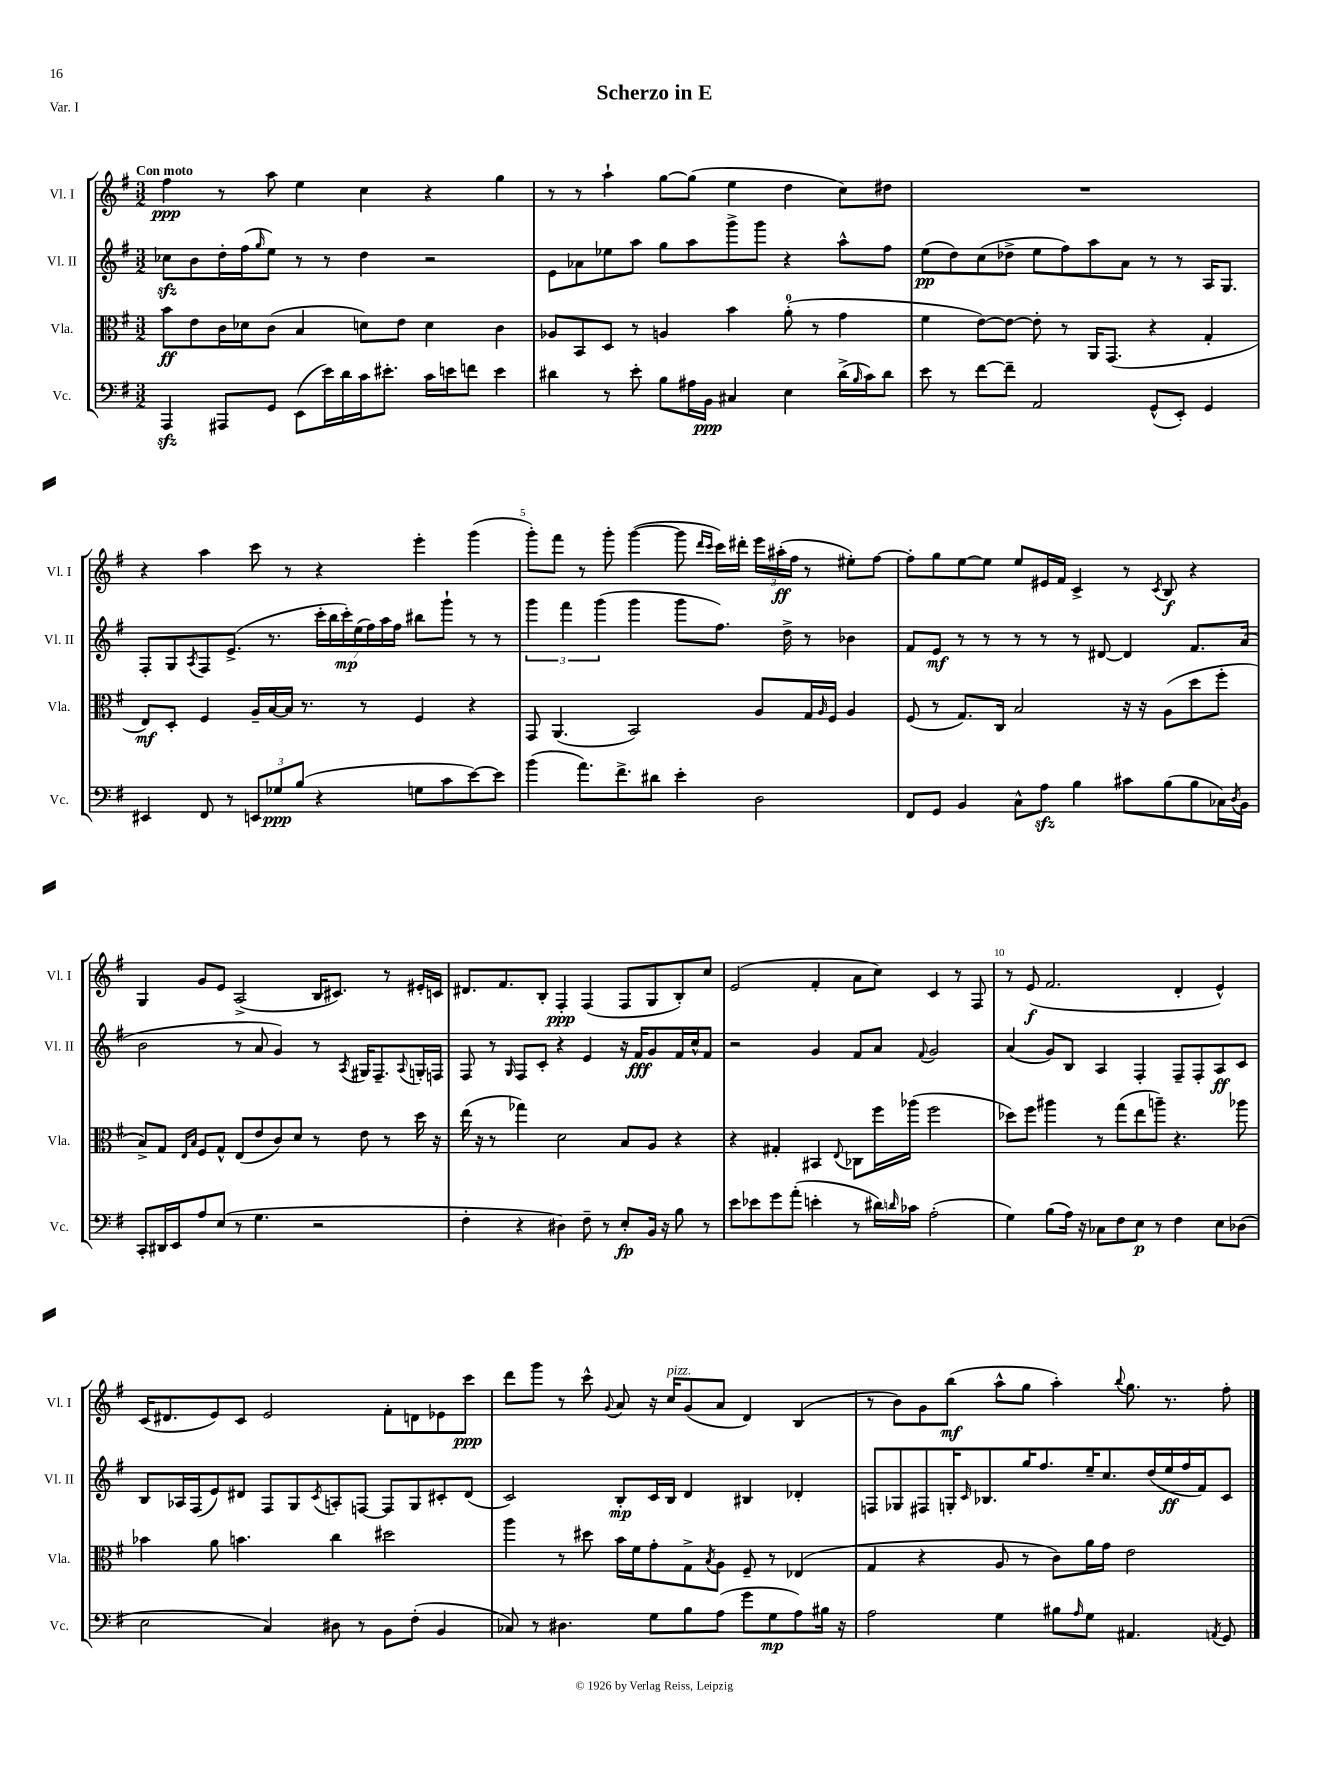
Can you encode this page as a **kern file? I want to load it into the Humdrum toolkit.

**kern	**dynam	**kern	**dynam	**kern	**dynam	**kern	**dynam
*part4	*part4	*part3	*part3	*part2	*part2	*part1	*part1
*staff4	*staff4	*staff3	*staff3	*staff2	*staff2	*staff1	*staff1
*I"Vc.	*	*I"Vla.	*	*I"Vl. II	*	*I"Vl. I	*
*I'Vc.	*	*I'Vla.	*	*I'Vl. II	*	*I'Vl. I	*
*clefF4	*	*clefC3	*	*clefG2	*	*clefG2	*
*k[f#]	*	*k[f#]	*	*k[f#]	*	*k[f#]	*
*M3/2	*	*M3/2	*	*M3/2	*	*M3/2	*
=1	=1	=1	=1	=1	=1	=1	=1
!	!	!	!	!	!	!LO:TX:a:B:t=Con moto	!
4AAAzz/	.	8b\L	ff	8cc-Xzz\L	.	4ff#\	ppp
.	.	8e\	.	8b\	.	.	.
8AAA#X/L	.	16c\L	.	16dd'\L	.	8r	.
.	.	16d-X\J	.	(16ff#\J	.	.	.
.	.	.	.	16qqgg/	.	.	.
8GG/J	.	(8c\J	.	8ee\J)	.	8aa\	.
(8EE\L	.	4B/	.	8r	.	4ee\	.
16e\L)	.	.	.	8r	.	.	.
16d\	.	.	.	.	.	.	.
16c\J	.	8dn\L)	.	4dd\	.	4cc\	.
8.e#X'\J	.	.	.	.	.	.	.
.	.	8e\J	.	.	.	.	.
16c\LL	.	4d\	.	2r	.	4r	.
16en\J	.	.	.	.	.	.	.
8fn\J	.	.	.	.	.	.	.
4e\	.	4c\	.	.	.	4gg\	.
=2	=2	=2	=2	=2	=2	=2	=2
4d#X\	.	8A-X/L	.	8e\L	.	8r	.
.	.	8BB/	.	8a-X\	.	8r	.
8r	.	8D/J	.	8ee-X\	.	4aa`\	.
8e'\	.	8r	.	8aa\J	.	.	.
8B\L	.	4An/	.	8gg\L	.	[8gg\L	.
16A#X\L	.	.	.	8aa\	.	(8gg\J]	.
16BB\JJ	ppp	.	.	.	.	.	.
4C#X/	.	4b\	.	8ggg^\	.	4ee\	.
.	.	.	.	8ggg\J	.	.	.
4E\	.	(8a'\	.	4r	.	4dd\	.
.	.	8r	.	.	.	.	.
(16d#^\LL	.	4g\	.	8aa^^\L	.	8cc\L)	.
16qqB/	.	.	.	.	.	.	.
16c\J)	.	.	.	.	.	.	.
8d#\J	.	.	.	8ff#\J	.	8dd#X\J	.
=3	=3	=3	=3	=3	=3	=3	=3
8e\	.	4f#\	.	(8ee\L	pp	1.r	.
8r	.	.	.	8dd\)	.	.	.
[8f#\L	.	[8e\L)	.	(8cc\	.	.	.
8f#~\J]	.	8e\J_	.	8dd-X^\J	.	.	.
2AA/	.	8e'\]	.	8ee\L	.	.	.
.	.	8r	.	8ff#\)	.	.	.
.	.	16AA/KL	.	8aa\	.	.	.
.	.	(8.GG/J	.	.	.	.	.
.	.	.	.	8a\J	.	.	.
(8GG^^/L	.	4r	.	8r	.	.	.
8EE'/J)	.	.	.	8r	.	.	.
4GG/	.	4G'/	.	16A/KL	.	.	.
.	.	.	.	8.G/J	.	.	.
!!LO:LB:g=z
=4	=4	=4	=4	=4	=4	=4	=4
4EE#X/	.	8E/L)	mf	8F#'/L	.	4r	.
.	.	8D'/J	.	8G/	.	.	.
.	.	.	.	8qA/	.	.	.
8FF#/	.	4F#/	.	8F#/	.	4aa\	.
8r	.	.	.	(8.e^/J	.	.	.
12EEn/L	.	16A~/LL	.	.	.	8ccc\	.
.	.	[16B/	.	8.r	.	.	.
12G-X/	ppp	.	.	.	.	.	.
.	.	16B/JJ]	.	.	.	8r	.
(12B/J	.	.	.	.	.	.	.
.	.	8.r	.	.	.	.	.
4r	.	.	.	28ccc'\LL	.	4r	.
.	.	.	.	28bb\	.	.	.
.	.	.	.	28ccc'\)	mp	.	.
.	.	.	.	(28ee\	.	.	.
.	.	8r	.	.	.	.	.
.	.	.	.	28ff#\)	.	.	.
.	.	.	.	28aa\	.	.	.
.	.	.	.	28ff#\JJ	.	.	.
8Gn\L	.	4F#/	.	8bb#X\L	.	4eee'\	.
8c\	.	.	.	8ggg`\J	.	.	.
[8e\)	.	4r	.	8r	.	(4ggg\	.
8e\J]	.	.	.	8r	.	.	.
=5	=5	=5	=5	=5	=5	=5	=5
(4b\	.	8GG/	.	6ggg\	.	8ggg'\L)	.
.	.	(4.AA/	.	.	.	8fff#\J	.
.	.	.	.	6fff#\	.	.	.
8.a\L)	.	.	.	.	.	8r	.
.	.	.	.	(6ggg\	.	.	.
.	.	.	.	.	.	8ggg'\	.
8.f#^\	.	.	.	.	.	.	.
.	.	2BB/)	.	4ggg\	.	([4ggg\	.
8d#X\J	.	.	.	.	.	.	.
4e'\	.	.	.	8ggg\L	.	8ggg\]	.
.	.	.	.	.	.	16qqddd/LL	.
.	.	.	.	.	.	16qqccc/JJ	.
.	.	.	.	8.ff#\J)	.	16ccc\LL)	.
.	.	.	.	.	.	16ddd#X'\JJ	.
2D\	.	8A/L	.	.	.	24eee\LL	.
.	.	.	.	.	.	(24aa#X'\	ff
.	.	.	.	16dd^\	.	.	.
.	.	.	.	.	.	24ff#\JJ	.
.	.	16G/L	.	8r	.	8r	.
.	.	16qqA/	.	.	.	.	.
.	.	16F#/JJ	.	.	.	.	.
.	.	4A/	.	4b-X\	.	8ee#X'\L)	.
.	.	.	.	.	.	[8ff#\J	.
=6	=6	=6	=6	=6	=6	=6	=6
8FF#/L	.	(8F#/	.	8f#/L	.	8ff#'\L]	.
8GG/J	.	8r	.	8e/J	mf	8gg\	.
4BB/	.	8.G/L)	.	8r	.	[8ee\	.
.	.	.	.	8r	.	8ee\J]	.
.	.	16C/Jk	.	.	.	.	.
8C^^\L	.	2B/	.	8r	.	8ee/L	.
8Azz\J	.	.	.	8r	.	16e#X/L	.
.	.	.	.	.	.	16f#/JJ	.
4B\	.	.	.	8r	.	4c^/	.
.	.	.	.	[8d#X/	.	.	.
8c#X\L	.	16r	.	4d#/]	.	8r	.
.	.	16r	.	.	.	.	.
.	.	.	.	.	.	8qc/	.
(8B\	.	(8A\L	.	.	.	8B/	f
8B\	.	8dd\	.	8.f#/L	.	4r	.
16C-X\L)	.	8ff#'\J	.	.	.	.	.
8qD/	.	.	.	.	.	.	.
16BB\JJ	.	.	.	(16a/Jk	.	.	.
!!LO:LB:g=z
=7	=7	=7	=7	=7	=7	=7	=7
8CC'/L	.	8B^/L)	.	2b\	.	4G/	.
16DD#X/L	.	8G/J	.	.	.	.	.
16EE/J	.	.	.	.	.	.	.
.	.	16qqE/LL	.	.	.	.	.
.	.	16qqB/JJ	.	.	.	.	.
8A/	.	8F#/L	.	.	.	8g/L	.
(8E/J	.	8G^^/J	.	.	.	8e/J	.
8r	.	(8E/L	.	8r	.	(2A^/	.
4.G\	.	8e/	.	8a/	.	.	.
.	.	8c/)	.	4g/)	.	.	.
.	.	8d/J	.	.	.	.	.
2r	.	8r	.	8r	.	16B/KL	.
.	.	.	.	.	.	8.c#X/J)	.
.	.	.	.	8qA/	.	.	.
.	.	8e\	.	16G#X/KL	.	.	.
.	.	.	.	8.F#~/	.	.	.
.	.	8r	.	.	.	8r	.
.	.	.	.	8qqA/	.	.	.
.	.	16dd\	.	16Gn'/L	.	16e#X'/LL	.
.	.	16r	.	16Fn/JJ	.	16cn/JJ	.
=8	=8	=8	=8	=8	=8	=8	=8
4F#'\	.	(16ee\	.	8F#/	.	8.d#X/L	.
.	.	16r	.	.	.	.	.
.	.	8r	.	8r	.	.	.
.	.	.	.	.	.	8.f#/	.
.	.	.	.	16qqG/	.	.	.
4r	.	4gg-X\)	.	8F#/L	.	.	.
.	.	.	.	8c'/J	.	8B'/J	.
4D#X\)	.	2d\	.	4r	.	4F#'/	ppp
8F#~\	.	.	.	4e/	.	(4F#/	.
8r	.	.	.	.	.	.	.
8E'/L	fp	8B/L	.	16r	.	8F#/L	.
.	.	.	.	16f#/KL	fff	.	.
16BB/Jk	.	8A/J	.	8g/	.	8G/	.
16r	.	.	.	.	.	.	.
8B\	.	4r	.	16f#/L	.	8B'/)	.
.	.	.	.	16cc^^/J	.	.	.
8r	.	.	.	8f#/J	.	8cc/J	.
=9	=9	=9	=9	=9	=9	=9	=9
8e\L	.	4r	.	2r	.	(2e/	.
8e-X\	.	.	.	.	.	.	.
8g\	.	4G#X'/	.	.	.	.	.
(8a'\J	.	.	.	.	.	.	.
4en'\	.	4BB#X/	.	4g/	.	4f#'/	.
.	.	8qqE/	.	.	.	.	.
8r	.	8C-X\L	.	8f#/L	.	8a\L	.
16d#X\LL)	.	16ff#\L	.	8a/J	.	8cc\J)	.
16qqdn/	.	.	.	.	.	.	.
16c-X\JJ	.	(16aa-X\JJ	.	.	.	.	.
.	.	.	.	8qqf#/	.	.	.
(2A'\	.	2ff#\	.	2g/	.	4c/	.
.	.	.	.	.	.	8r	.
.	.	.	.	.	.	8F#/	.
=10	=10	=10	=10	=10	=10	=10	=10
4G\)	.	8dd-X\L)	.	(4a/	.	8r	.
.	.	8ff#\J	.	.	.	(8e/	f
(8B\L	.	4aa#X\	.	8g/L)	.	2.f#/	.
16A\Jk)	.	.	.	8B/J	.	.	.
16r	.	.	.	.	.	.	.
8C-X\L	.	8r	.	4A/	.	.	.
8F#\	.	(8gg\L	.	.	.	.	.
8E\J	p	8ee\	.	4F#'/	.	.	.
8r	.	8aan~\J)	.	.	.	.	.
4F#\	.	4.r	.	8F#~/L	.	4d'/	.
.	.	.	.	8F#'/	.	.	.
8E\L	.	.	.	8A/	ff	4e^^/)	.
(8D-X\J	.	8aa-X\	.	8c/J	.	.	.
!!LO:LB:g=z
=11	=11	=11	=11	=11	=11	=11	=11
2E\	.	4b-X\	.	8B/L	.	(16c/KL	.
.	.	.	.	.	.	8.d#X/	.
.	.	.	.	16A-X/L	.	.	.
.	.	.	.	(16F#/J	.	.	.
.	.	8a\	.	8e/)	.	8e/)	.
.	.	4.bn\	.	8d#X/J	.	8c/J	.
4C/)	.	.	.	8F#/L	.	2e/	.
.	.	.	.	8G/	.	.	.
.	.	.	.	8qc/	.	.	.
8D#X\	.	4cc\	.	8An'/	.	.	.
8r	.	.	.	[8Fn/J	.	.	.
8BB\L	.	2dd#X\	.	8F/L]	.	8f#'\L	.
(8F#'\J	.	.	.	8G/	.	8dn\	.
4BB/	.	.	.	8c#X'/	.	8e-X\	.
.	.	.	.	(8d#/J	.	8ccc\J	ppp
=12	=12	=12	=12	=12	=12	=12	=12
8C-X/)	.	4aa\	.	2c/)	.	8ddd\L	.
8r	.	.	.	.	.	8ggg\J	.
4.D#X\	.	8r	.	.	.	8r	.
.	.	8dd#X\	.	.	.	8ccc^^\	.
.	.	.	.	.	.	8qqg/	.
.	.	16b\LL	.	8B'/L	mp	8a/	.
.	.	16f#\J	.	.	.	.	.
8G\L	.	8g'\	.	16c/L	.	16r	.
!	!	!	!	!	!	!LO:TX:a:i:t=pizz.	!
.	.	.	.	16B/JJ	.	16cc/KL	.
8B\	.	8G^\	.	4d/	.	(8g/	.
.	.	8qB/	.	.	.	.	.
(8A\J	.	8A\J	.	.	.	8a/J	.
8g\L	.	8F#~/	.	4B#X/	.	4d/)	.
8G\	mp	8r	.	.	.	.	.
8A\)	.	(4E-X/	.	4d-X'/	.	(4B/	.
16B#X\Jk	.	.	.	.	.	.	.
16r	.	.	.	.	.	.	.
=13	=13	=13	=13	=13	=13	=13	=13
2A\	.	4G/	.	8Fn/L	.	8r	.
.	.	.	.	8G-X/	.	8b\L)	.
.	.	4r	.	8F#X/	.	8g\	.
.	.	.	.	16Gn'/K	.	(8bb\J	mf
.	.	.	.	16qqc/	.	.	.
.	.	.	.	8.B-X/	.	.	.
4G\	.	8A/	.	.	.	8aa^^\L	.
.	.	8r	.	16gg/K	.	8gg\J	.
.	.	.	.	8.ff#/	.	.	.
8B#X\L	.	8c\L)	.	.	.	4aa'\)	.
16qqA/	.	.	.	.	.	.	.
8G\J	.	16a\L	.	16ee~/K	.	.	.
.	.	16g\JJ	.	8.cc/	.	.	.
.	.	.	.	.	.	8qqbb/	.
4.AA#X/	.	2e\	.	.	.	8.gg\	.
.	.	.	.	(16dd/L	.	.	.
.	.	.	.	16ee/	ff	8.r	.
.	.	.	.	16ff#/	.	.	.
.	.	.	.	16f#/J)	.	.	.
8qAAn/	.	.	.	.	.	.	.
8GG/	.	.	.	8c/J	.	8ff#'\	.
==	==	==	==	==	==	==	==
*-	*-	*-	*-	*-	*-	*-	*-
